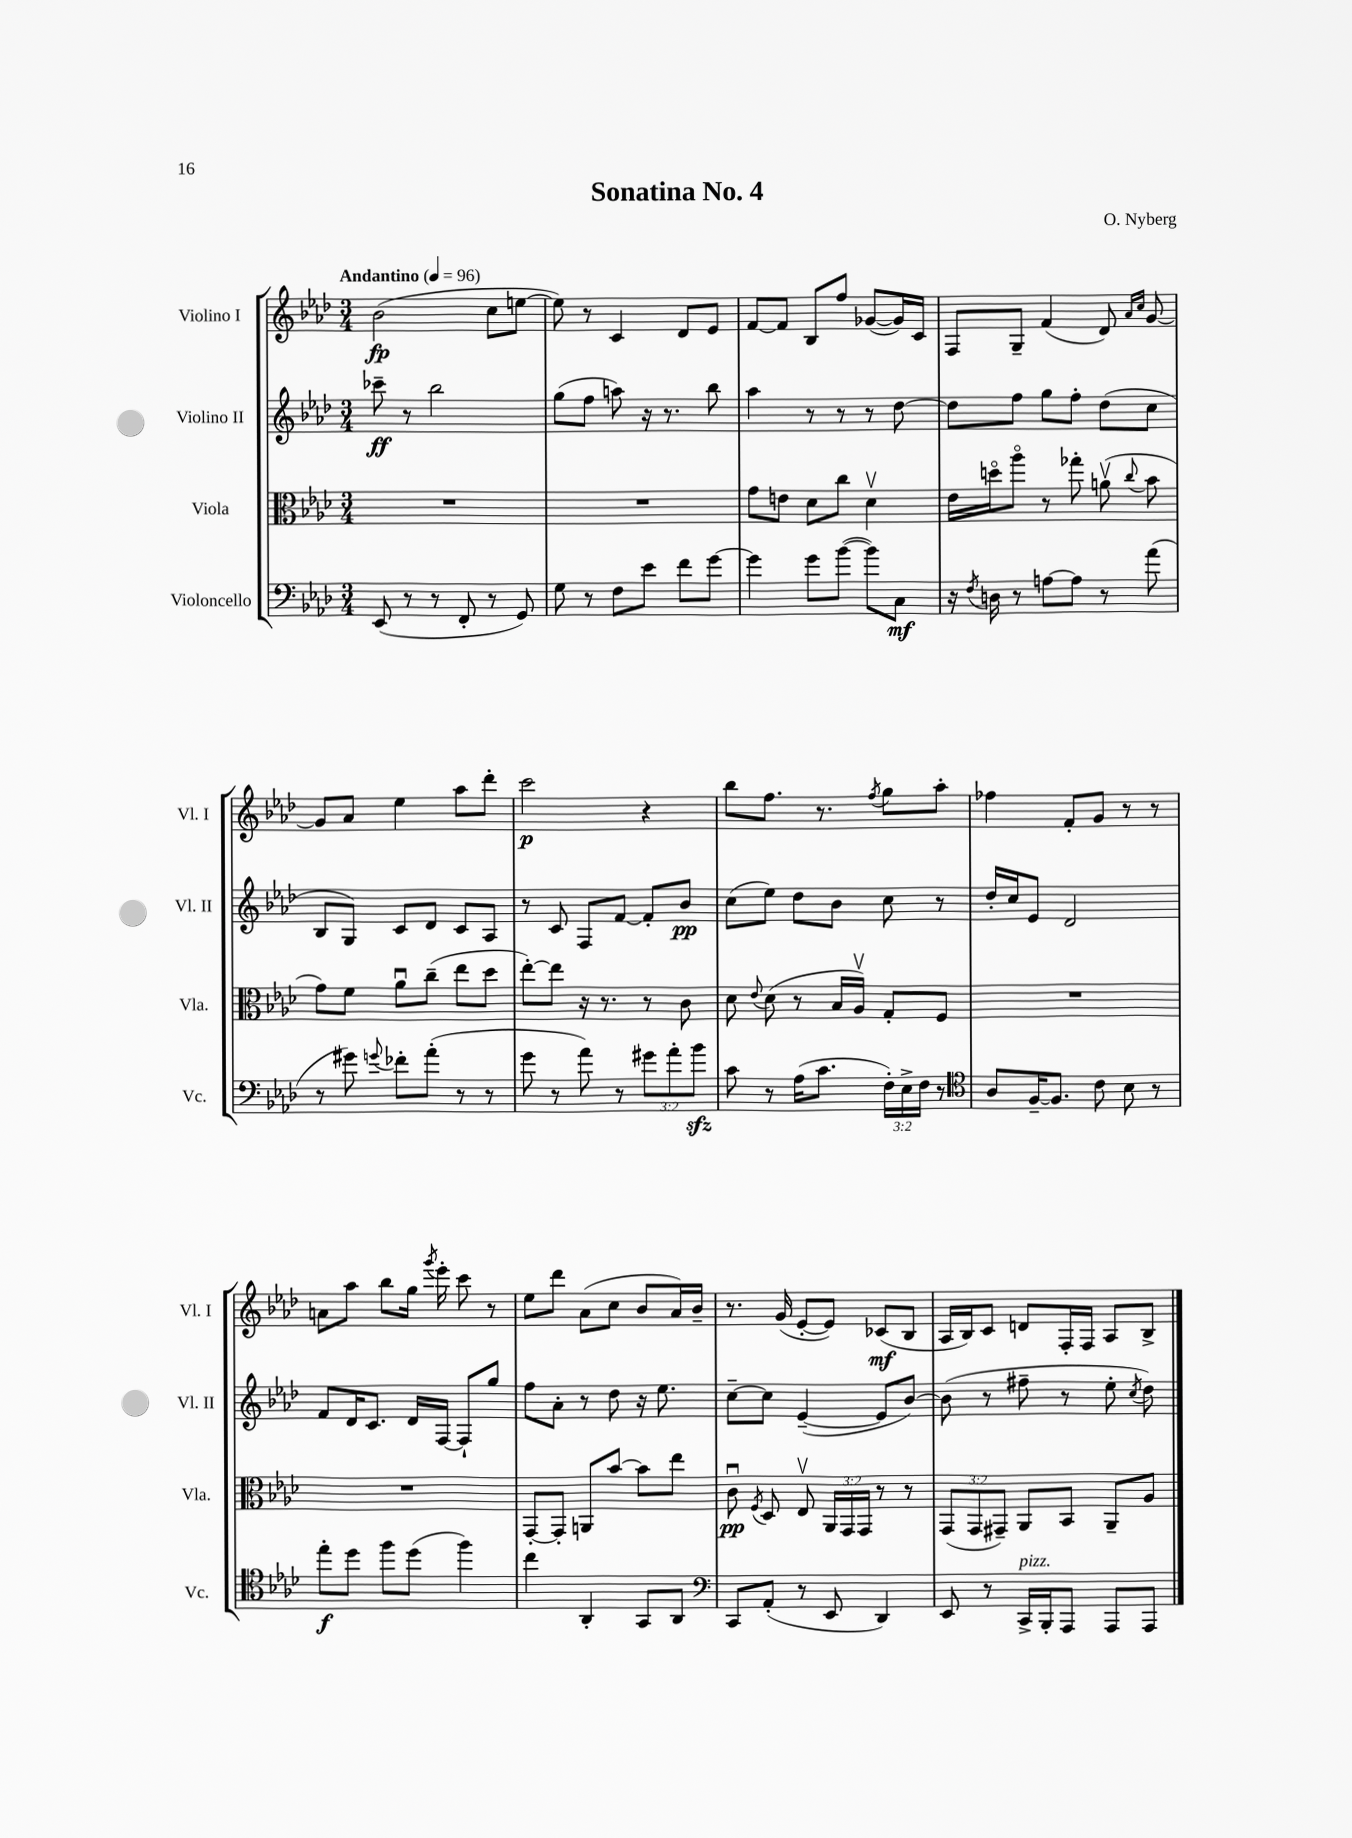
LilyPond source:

\header { title = "Sonatina No. 4" composer = "O. Nyberg" }
<<
\new StaffGroup <<
\new Staff = "s0" \with { instrumentName = "Violino I" shortInstrumentName = "Vl. I" } {
    \clef treble \key aes \major \numericTimeSignature \time 3/4 \tempo "Andantino" 4 = 96
    \autoBeamOff bes'2\fp( c''8[ e''8]~ |
    e''8) r8 c'4 des'8[ ees'8] |
    f'8[~ f'8] bes8[ f''8] ges'8[~( ges'16) c'16] |
    f8[ g8]-- f'4( des'8) \grace { aes'16[ c''16] } g'8~ |
    g'8[ aes'8] ees''4 aes''8[ des'''8]-. |
    c'''2\p r4 |
    bes''8[ f''8.] r8. \acciaccatura { f''8 } g''8[ aes''8]-. |
    fes''4 f'8[-. g'8] r8 r8 |
    a'8[ aes''8] bes''8[ g''16] \acciaccatura { g'''8 } ees'''16-. c'''8 r8 |
    ees''8[ des'''8] aes'8[( c''8] bes'8[ aes'16) bes'16]-- |
    r8. g'16( ees'8[~-. ees'8]) ces'8[\mf( bes8] |
    aes16[ bes16) c'8] d'8[ f16-. f16] aes8[ bes8]-> \bar "|." |
}
\new Staff = "s1" \with { instrumentName = "Violino II" shortInstrumentName = "Vl. II" } {
    \clef treble \key aes \major \numericTimeSignature \time 3/4
    \autoBeamOff ces'''8--\ff r8 bes''2 |
    g''8[( f''8] a''8) r16 r8. bes''8 |
    aes''4 r8 r8 r8 des''8~ |
    des''8[ f''8] g''8[ f''8]-. des''8[( c''8] |
    bes8[ g8]) c'8[ des'8] c'8[ aes8] |
    r8 c'8 f8[ f'8]~ f'8[-. bes'8]\pp |
    c''8[( ees''8]) des''8[ bes'8] c''8 r8 |
    des''16[-. c''16 ees'8] des'2 |
    f'8[ des'16 c'8.] des'16[ f16]~ f8[-! g''8] |
    f''8[ aes'8]-. r8 des''8 r16 ees''8. |
    c''8[~-- c''8] ees'4~--( ees'8[ bes'8]~) |
    bes'8( r8 fis''8-- r8 ees''8-. \acciaccatura { c''8 } des''8) \bar "|." |
}
\new Staff = "s2" \with { instrumentName = "Viola" shortInstrumentName = "Vla." } {
    \clef alto \key aes \major \numericTimeSignature \time 3/4 \override Staff.TupletNumber.text = #tuplet-number::calc-fraction-text
    \autoBeamOff R2. |
    R2. |
    g'8[ e'8] des'8[ c''8] des'4\upbow |
    ees'16[ d''16\flageolet aes''8]\flageolet r8 ges''8-. a'8\upbow( \appoggiatura { c''8 } bes'8 |
    g'8[) f'8] aes'8[\downbow c''8]--( ees''8[ des''8] |
    ees''8[~-.) ees''8] r16 r8. r8 c'8 |
    des'8 \appoggiatura { ees'8 } des'8( r8 bes16[ aes16]\upbow) g8[-. f8] |
    R2. |
    R2. |
    g,8[~-. g,8]-. a,8[ bes'8]~ bes'8[ ees''8] |
    c'8\downbow\pp \acciaccatura { f8 } des8 ees8\upbow \tuplet 3/2 { aes,16[ g,16 g,16] } r8 r8 |
    \tuplet 3/2 { g,8[( g,8 gis,8]--) } aes,8[ bes,8] aes,8[-- aes8] \bar "|." |
}
\new Staff = "s3" \with { instrumentName = "Violoncello" shortInstrumentName = "Vc." } {
    \clef bass \key aes \major \numericTimeSignature \time 3/4 \override Staff.TupletNumber.text = #tuplet-number::calc-fraction-text
    \autoBeamOff ees,8( r8 r8 f,8-. r8 g,8) |
    g8 r8 f8[ ees'8] f'8[ g'8]~ |
    g'4 g'8[ bes'8]~( bes'8[) c8]\mf |
    r16 \acciaccatura { f8 } d16 r8 a8[~ a8] r8 aes'8( |
    r8 gis'8) \appoggiatura { g'8 } fes'8[-. aes'8]-.( r8 r8 |
    g'8 r8 aes'8) r8 \tuplet 3/2 { gis'8[ aes'8-. bes'8]\sfz } |
    c'8 r8 aes16[( c'8.] \tuplet 3/2 { f16[-.) ees16-> f16] } r8 |
    \clef tenor aes8[ f16~-- f8.] c'8 bes8 r8 |
    ees''8[-.\f des''8] f''8[ des''8]( f''4) |
    c''4 aes,4-. g,8[ aes,8] |
    \clef bass c,8[ aes,8]-.( r8 ees,8 des,4) |
    ees,8 r8 c,16[->^\markup { \italic "pizz." } bes,,16-. aes,,8] aes,,8[ aes,,8] \bar "|." |
}
>>
>>
\layout { \context { \Score \remove "Bar_number_engraver" } }
